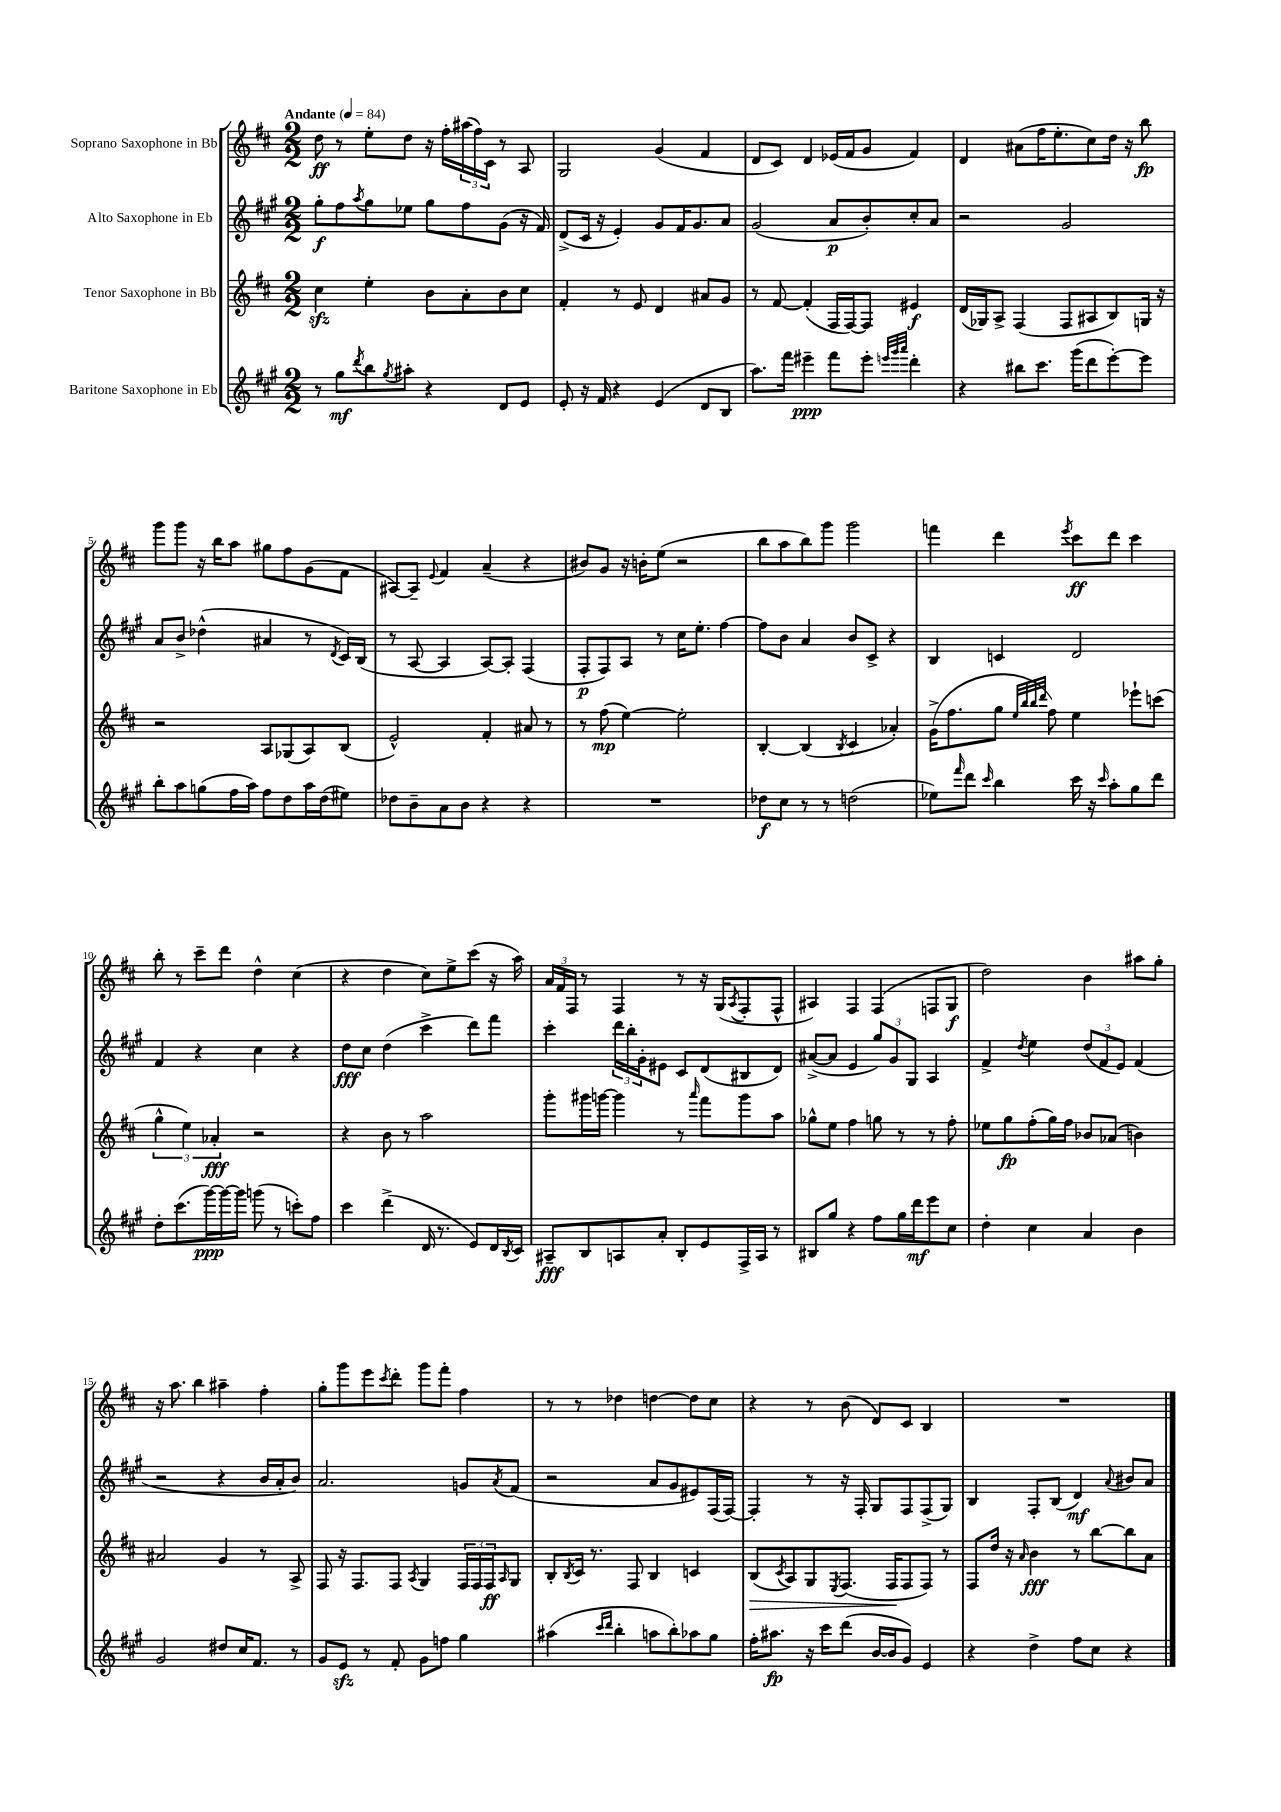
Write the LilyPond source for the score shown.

<<
\new StaffGroup <<
\new Staff = "s0" \with { instrumentName = "Soprano Saxophone in Bb" } {
    \clef treble \key d \major \numericTimeSignature \time 2/2 \tempo "Andante" 4 = 84
    d''8\ff r8 e''8-. d''8 r16 fis''16-. \tuplet 3/2 { ais''16( fis''16) cis'16 } r8 a8 |
    g2 g'4( fis'4 |
    d'8 cis'8) d'4 ees'16( fis'16 g'8 fis'4) |
    d'4 ais'8( fis''16 e''8.-. cis''8) d''16 r16 b''8\fp |
    g'''8 g'''8 r16 b''16 a''8 gis''8 fis''8 g'8( fis'8 |
    ais8~) ais8-- \appoggiatura { e'8 } fis'4 a'4--( r4 |
    bis'8) g'8 r16 b'16-. e''8( r2 |
    b''8 a''8 b''8) g'''8 g'''2 |
    f'''4 d'''4 \acciaccatura { e'''8 } cis'''8\ff d'''8 cis'''4 |
    b''8-. r8 cis'''8-- d'''8 d''4-^ cis''4( |
    r4 d''4 cis''8) e''8-> cis'''8( r16 a''16) |
    \tuplet 3/2 { a'16 fis'16 fis16 } r8 fis4 r8 r16 g16( \acciaccatura { a8 } fis8-. fis8-^ |
    ais4) fis4 fis4( f8 g8\f |
    d''2) b'4 ais''8 g''8-. |
    r16 a''8. b''4 ais''4-- fis''4-. |
    g''8-. g'''8 e'''8 \acciaccatura { cis'''8 } d'''8-. g'''8 fis'''8-. fis''4 |
    r8 r8 des''4 d''4~ d''8 cis''8 |
    r4 r8 b'8( d'8) cis'8 b4 |
    R1 \bar "|." |
}
\new Staff = "s1" \with { instrumentName = "Alto Saxophone in Eb" } {
    \clef treble \key a \major \numericTimeSignature \time 2/2
    gis''8-.\f fis''8 \acciaccatura { a''8 } gis''8 ees''8 gis''8 fis''8 gis'8( r16 fis'16) |
    d'8->( cis'16 r16 e'4-.) gis'8 fis'16 gis'8. a'8 |
    gis'2( a'8\p b'8-.) cis''8-. a'8 |
    r2 gis'2 |
    a'8 b'8-> des''4-^( ais'4 r8 \acciaccatura { d'8 } cis'16) b16( |
    r8 a8~ a4 a8~) a8-. fis4( |
    fis8-.\p fis8) a8 r8 cis''16 e''8.-. fis''4~ |
    fis''8 b'8 a'4 b'8 cis'8-> r4 |
    b4 c'4 d'2 |
    fis'4 r4 cis''4 r4 |
    d''8\fff cis''8 d''4( cis'''4-> d'''8) fis'''8 |
    cis'''4-. \tuplet 3/2 { d'''16 b''16-. gis'16-. } eis'8 cis'8 d'8( bis8 d'8) |
    ais'8~->( ais'8 e'4 \tuplet 3/2 { gis''8) gis'8 gis8 } a4 |
    fis'4-> \acciaccatura { d''8 } e''4 \tuplet 3/2 { d''8( fis'8 e'8) } fis'4( |
    r2 r4 b'16 a'16-. b'8) |
    a'2. g'8 \acciaccatura { a'8 } fis'8( |
    r2 a'8 gis'8 eis'8) fis16( fis16~) |
    fis4-. r8 r16 fis16-. gis8 fis8 fis8->( gis8) |
    b4 fis8-. b8( d'4\mf) \appoggiatura { a'8 } bis'8 a'8 \bar "|." |
}
\new Staff = "s2" \with { instrumentName = "Tenor Saxophone in Bb" } {
    \clef treble \key d \major \numericTimeSignature \time 2/2
    cis''4\sfz e''4-. b'8 a'8-. b'8 cis''8 |
    fis'4-. r8 e'8 d'4 ais'8 g'8 |
    r8 fis'8~ fis'4-.( fis16 fis16~) fis8 eis'4\f |
    d'16( ges16) a8-> fis4( fis8 ais8 b8) g16 r16 |
    r2 a8 ges8( a8) b8( |
    e'2-^) fis'4-. ais'8 r8 |
    r8 fis''8\mp( e''4~) e''2-. |
    b4~-. b4( \acciaccatura { b8 } cis'4 aes'4-.) |
    g'16->( fis''8. g''8 \grace { e''32 b''32 b''32 d'''32 } fis''8) e''4 ees'''8-! c'''8( |
    \tuplet 3/2 { g''4-^ e''4) aes'4-.\fff } r2 |
    r4 b'8 r8 a''2 |
    g'''8-. gis'''16 g'''16~ g'''4 r8 \grace { a'''16 } fis'''8 g'''8 a''8 |
    ges''8-^ e''8 fis''4 g''8 r8 r8 fis''8-. |
    ees''8 g''8\fp fis''8-.( g''16) fis''16 bes'8 aes'8( b'4) |
    ais'2 g'4 r8 a8-> |
    fis8 r16 fis8. fis8 \acciaccatura { a8 } g4 \tuplet 3/2 { fis16 fis16 fis16\ff } \grace { a16 } g8 |
    b8-. \acciaccatura { b8 } cis'16 r8. fis8 b4 c'4 |
    b8\>( \acciaccatura { cis'8 } a8) g8 \acciaccatura { e8 } fis8.( fis16\! fis8 fis8) r8 |
    fis8 d''16 r16 \grace { a'16 } b'4\fff r8 b''8~ b''8 a'8 \bar "|." |
}
\new Staff = "s3" \with { instrumentName = "Baritone Saxophone in Eb" } {
    \clef treble \key a \major \numericTimeSignature \time 2/2
    r8 gis''8\mf \acciaccatura { d'''8 } b''8 \acciaccatura { gis''8 } ais''8-. r4 d'8 e'8 |
    e'8-. r16 fis'16 r4 e'4( d'8 b8 |
    a''8.) fis'''16 eis'''4--\ppp fis'''8 eis'''8-. \grace { e'''32 gis'''32 a'''32 } d'''4-. |
    r4 bis''8 cis'''8. gis'''16( d'''8 e'''8~-.) e'''8 |
    b''8-. a''8 g''8( fis''16 a''16) fis''8 d''8 a''16 d''16( eis''8) |
    des''8 b'8-- a'8 b'8 r4 r4 |
    R1 |
    des''8\f cis''8 r8 r8 d''2( |
    ees''8) \grace { fis'''16 } d'''8 \grace { cis'''16 } b''4 cis'''16 r16 \grace { cis'''16 } a''8-. gis''8 d'''8 |
    d''8-. cis'''8.( gis'''16~\ppp) gis'''16~ gis'''16 g'''8( r8 c'''8-.) fis''8 |
    cis'''4 d'''4->( d'16 r8. e'8) d'16 \acciaccatura { b8 } cis'16 |
    ais8--\fff b8 a8 a'8-. b8-. e'8 fis16-> a16 r8 |
    bis8 gis''8 r4 fis''8 gis''16 d'''16\mf e'''8 cis''8 |
    d''4-. cis''4 a'4 b'4 |
    gis'2 dis''8 cis''16 fis'8. r8 |
    gis'8 e'8\sfz r8 fis'8-. gis'8 f''8 gis''4 |
    ais''4( \grace { cis'''16 d'''16 } b''4-. a''8 b''8-.) aes''8 gis''8 |
    fis''16-. ais''8.\fp r16 cis'''16 d'''8( b'16~ b'16 gis'8) e'4 |
    r4 d''4-> fis''8 cis''8 r4 \bar "|." |
}
>>
>>
